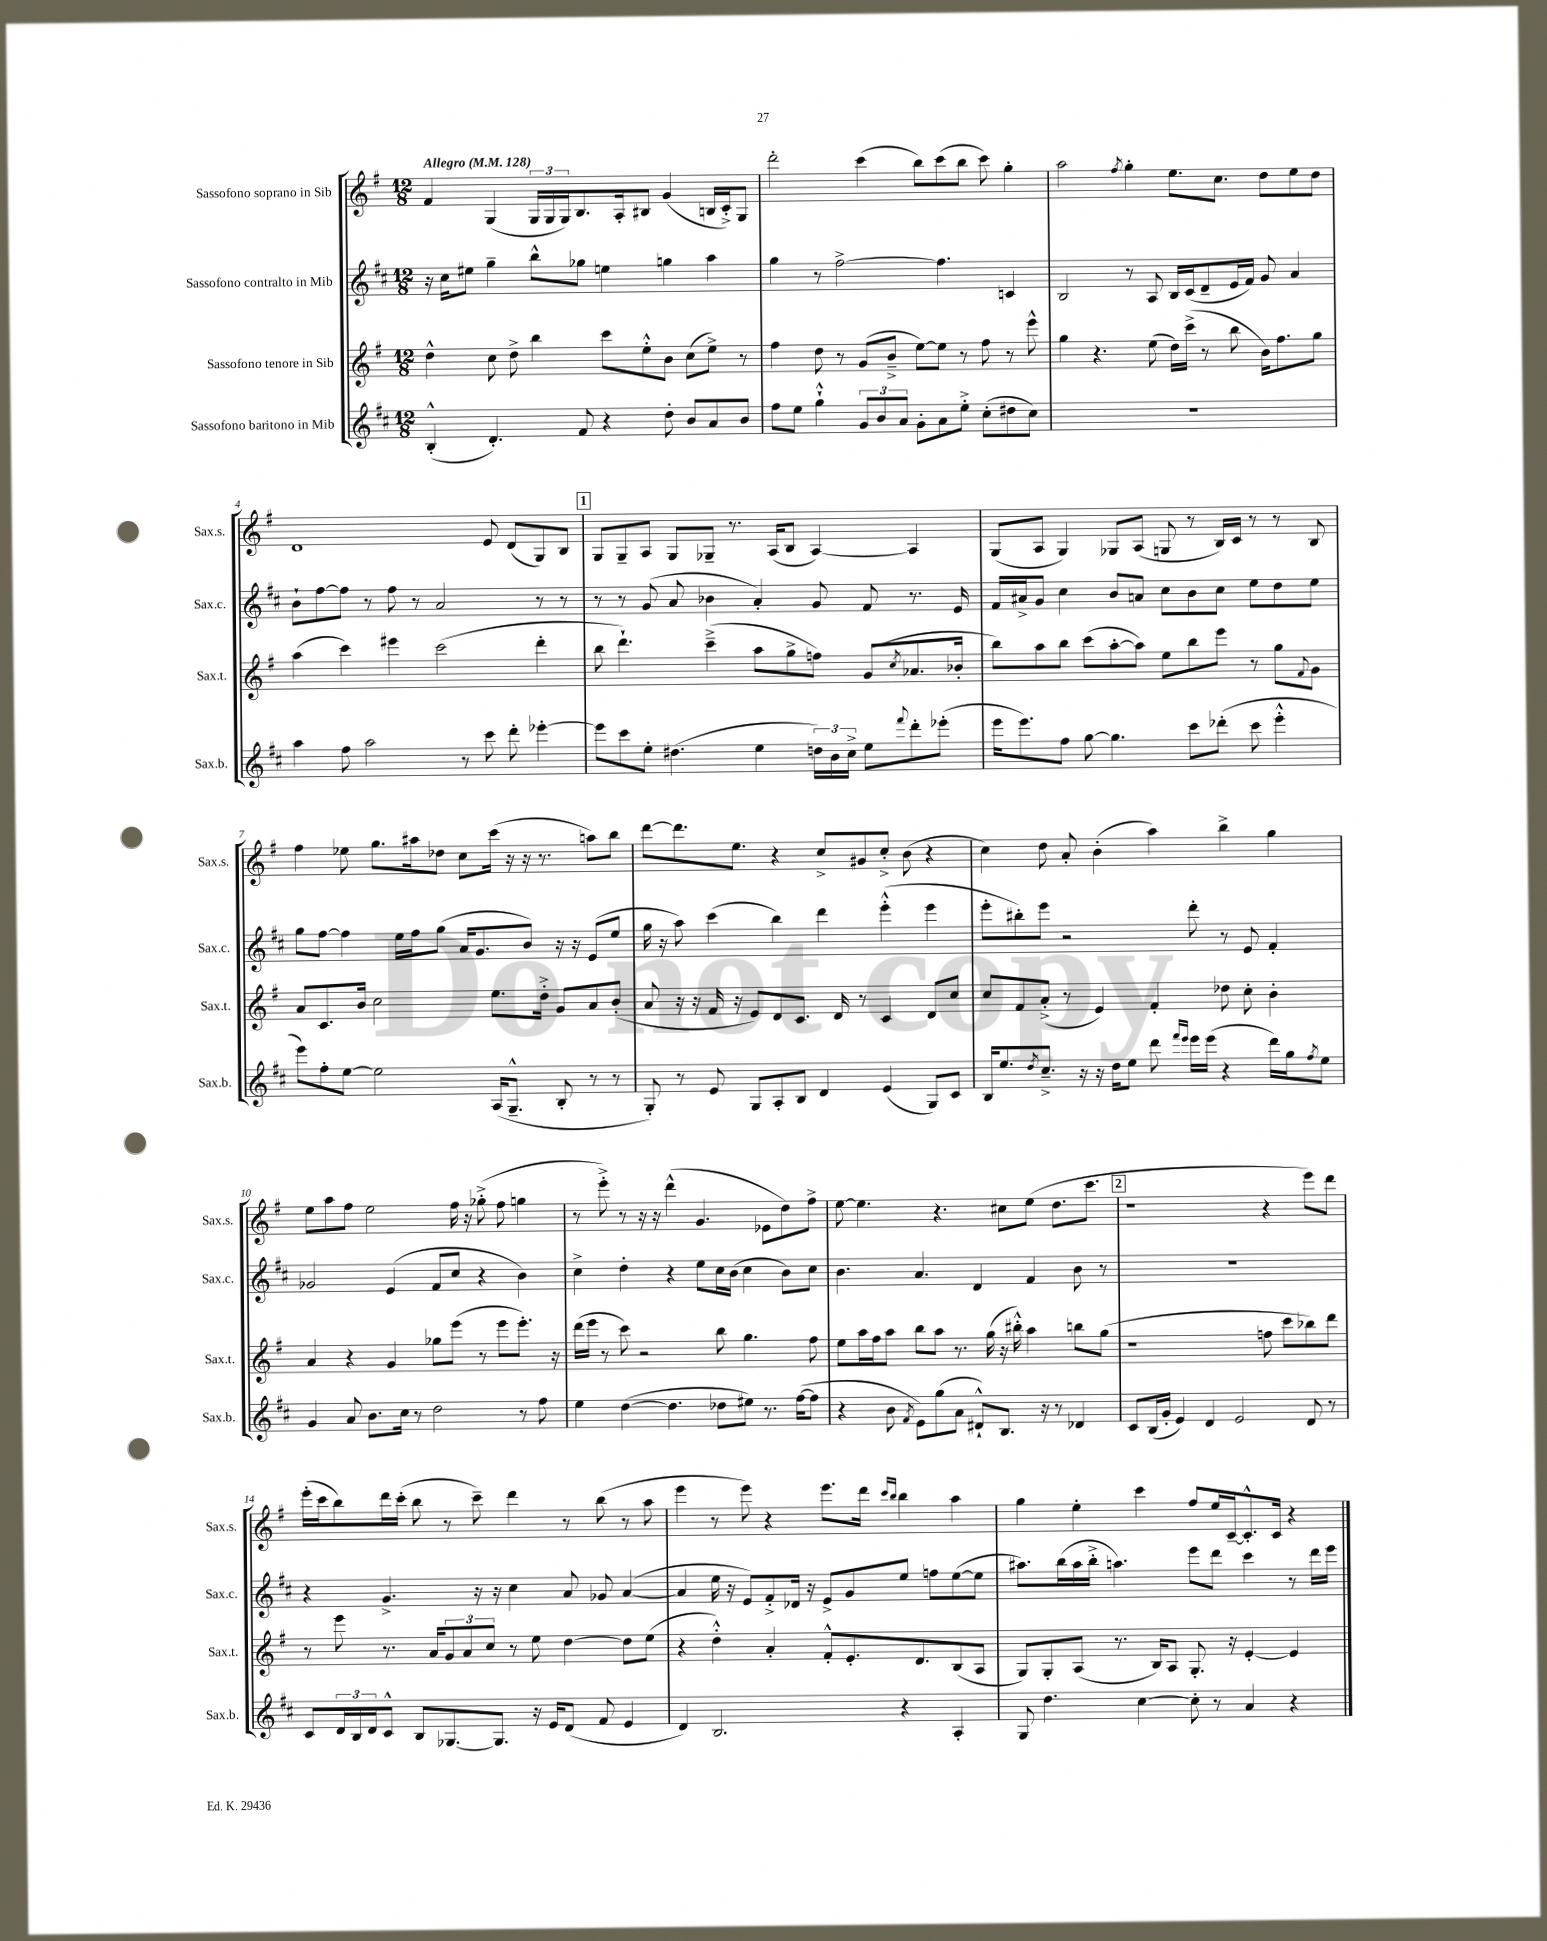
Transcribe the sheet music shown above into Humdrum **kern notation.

**kern	**kern	**kern	**kern
*part4	*part3	*part2	*part1
*staff4	*staff3	*staff2	*staff1
*I"Sassofono baritono in Mib	*I"Sassofono tenore in Sib	*I"Sassofono contralto in Mib	*I"Sassofono soprano in Sib
*I'Sax.b.	*I'Sax.t.	*I'Sax.c.	*I'Sax.s.
*clefG2	*clefG2	*clefG2	*clefG2
*k[f#c#]	*k[f#]	*k[f#c#]	*k[f#]
*M12/8	*M12/8	*M12/8	*M12/8
*MM128	*MM128	*MM128	*MM128
=1	=1	=1	=1
!	!	!	!LO:TX:a:B:t=Allegro
(4B'^^/	4dd^^\	16r	4f#/
.	.	16cc#\KL	.
.	.	8ee#X\J	.
4.d'/)	8cc\	4gg~\	(4G/
.	8dd^\	.	.
.	4bb\	8bb^^\L	24G/LL
.	.	.	24G/
.	.	.	24G/J)
8f#/	.	8gg-X\J	8.B/
4r	8ccc\L	4een\	.
.	.	.	16A'/k
.	8ee'^^\	.	8B#X/J
8dd'\	8b\J	4ggn\	(4g/
8b/L	(8cc\L	.	.
8a/	8ee^\J)	4aa\	16Bn/LL
.	.	.	16c'^/J)
8b/J	8r	.	8G/J
=2	=2	=2	=2
8ff#\L	4ff#\	4gg\	2ddd'\
8ee\J	.	.	.
4gg`^^\	8dd\	8r	.
.	8r	[2ff#^\	.
12g/L	(8g/L	.	(4ccc\
12b/	.	.	.
.	8b~^/J	.	.
12a/J	.	.	.
8g'\L	[8ee\L)	.	8bb\L)
8a\	8ee\J]	4.ff#\]	(8ccc\
8ee'^\J	8r	.	8bb\J
(8cc#'\L	8ff#\	.	8ccc\)
8dd#X\	8r	4cn/	4gg'\
8cc#\J)	8eee^^\	.	.
=3	=3	=3	=3
1.r	4gg\	2B/	2aa\
.	4.r	.	.
.	.	.	8qff#/
.	.	8r	4gg'\
.	(8ee\	8A/	.
.	16dd\LL)	16B/LL	8.ee\L
.	(16ccc^\JJ	(16c#/J	.
.	8r	8d~/	.
.	.	.	8.cc\J
.	8bb\	16e/L	.
.	.	16f#/JJ)	.
.	16b\KL)	8g/	8dd\L
.	8.ff#\	.	.
.	.	4a/	8ee\
.	8gg\J	.	8dd\J
!!LO:LB:g=z
=4	=4	=4	=4
4aa\	(4aa\	8b`\L	1d
.	.	[8ff#\	.
8ff#\	4ccc\)	8ff#\J]	.
2aa\	.	8r	.
.	4eee#X\	8ff#\	.
.	.	8r	.
.	(2ccc\	2a/	.
8r	.	.	.
8ccc#\	.	.	8e/
8ddd'\	.	.	(8d/L
[4eee-X'\	4ddd'\	8r	8G/)
.	.	8r	8B/J
!!LO:REH:place=s1:t=1
=5	=5	=5	=5
8eee-\L]	8bb\	8r	8G/L
8ccc#\	4.ddd`\)	8r	8G~/
8ee'\J	.	(8g/	8A/J
(4.dd#X\	.	8a/	8G/L
.	(4ccc~^\	4b-X\	8G-X~/J
.	.	.	8.r
4ee\	8aa\L	4a'/)	.
.	.	.	(16A/KL
.	8gg^\	.	8B/J
24ddn\LL)	8ffn\J)	8g/	[4A/)
24b\	.	.	.
24cc#^\JJ	.	.	.
8ee\L	(8g/L	8f#/	.
8qqfff#/	8qcc/	.	.
8ddd'\	8.a-X/	8.r	4A/]
(8eee-X'\J	.	.	.
.	16b-X'/Jk	16e/	.
=6	=6	=6	=6
16eee\KL	8bb\L)	16f#/LL	(8G/L
8.eee\)	.	16a#X^/J	.
.	8aa\	8g/J	8A/J
8ff#\J	8bb\J	4cc#\	4G/)
[8gg\	(8ccc\L	.	.
4.gg\]	[8aa'\	8b/L	8G-X/L
.	8aa\J])	8an/J	(8A/J
.	8ee\L	8cc#\L	8Gn/
8ccc#\L	8bb\	8b\	8r
(8ddd-X'\J	8eee\J	8cc#\J	16B/LL)
.	.	.	16c/JJ
8ccc#\	8r	8ee\L	8r
4eee'^^\	8gg\L	8dd\	8r
.	8qqf#/	.	.
.	8g\J	8ee\J	8B/
!!LO:LB:g=z
=7	=7	=7	=7
8eee\L)	8a/L	8gg\L	4ff#\
8ff#'\	8.c/	[8ff#\J	.
[8ee\J	.	4ff#\]	8ee-X\
.	16b/Jk	.	.
2ee\]	2cc\	.	8.gg\L
.	.	16ee\LL	.
.	.	16ff#\J	16aa#X\k
.	.	(8gg\J	8dd-X\J
.	.	16a/KL	8cc\L
.	.	8.g/	.
(16A/KL	8.ee\L	.	(16ccc\Jk
8.G~^^/J	.	.	16r
.	.	8b/J)	16r
.	16dd'^\Jk	.	8.r
8B'/	8g/L	16r	.
.	.	16r	.
8r	8a/	(8e/L	8aan\L)
8r	(8b'/J	8ee/J	8bb\J
=8	=8	=8	=8
8G'/)	8a/	16gg\	[8ddd\L
.	.	16r	.
8r	16r	8aa\)	8.ddd\]
.	16r	.	.
8e/	16f#/	(4ccc#\	.
.	16r	.	8.ee\J
8G/L	8e/L)	.	.
8A'/	8d/	4bb\)	4r
8B/J	8.c/J	.	.
4d/	.	4ddd\	8cc^/L
.	16d/	.	.
.	8r	.	8g#X/
(4e/	4c/	(4eee'^^\	8cc'^/J
.	.	.	(8b\
8G/L)	8d/L	4eee\	4r
8c#/J	8cc/J	.	.
=9	=9	=9	=9
16B/KL	8cc/L	8eee'\L	4cc\)
8.ee/	.	.	.
.	8f#/	8bb#X'\)	.
8qdd/	.	.	.
8.cc#~^/J	(8a'^/J	8eee\J	8dd\
.	8r	2r	8a'/
16r	.	.	.
16r	4e/)	.	(4b'\
16dd\KL	.	.	.
8ee\J	.	.	.
8ddd\	4f#'/	.	4aa\)
16qqfff#/LL	.	.	.
16qqeee/JJ	.	.	.
16eee\LL	.	8ddd'\	.
(16eee\JJ	.	.	.
4r	8dd-X\	8r	4bb^\
.	8cc'\	8e/	.
16ddd\LL)	4b'\	4f#'/	4gg\
16gg\J	.	.	.
8qff#/	.	.	.
8ee\J	.	.	.
!!LO:LB:g=z
=10	=10	=10	=10
4g/	4a/	2g-X/	8ee\L
.	.	.	8aa\
8a/	4r	.	8ff#\J
8.b\L	.	.	2ee\
.	4g/	(4e/	.
16cc#\Jk	.	.	.
8r	.	.	.
2dd\	8gg-X\L	8f#/L	.
.	(8eee\J	8cc#/J	16ff#\
.	.	.	16r
.	8r	4r	(8gg-X'^\
.	8eee\L	.	8ff#\
8r	8.eee'\J)	4b\)	4ggn\
8ff#\	.	.	.
.	16r	.	.
=11	=11	=11	=11
4ee\	(16ddd\LL	4cc#^\	8r
.	16eee\JJ	.	.
.	8r	.	8eee'^\)
([4dd\	8ccc\)	4dd'\	8r
.	2r	.	16r
.	.	.	16r
4.dd\]	.	4r	(4ddd^^\
.	.	8ee\L	4.g/
8dd-X\L	8bb\	16cc#\L	.
.	.	(16b\JJ	.
8ee#X\J)	4.gg\	4cc#\	.
8.r	.	.	8e-X\L
.	.	8b\L)	8dd\)
([16ff#\KL	.	.	.
8ff#\J]	8ff#\	8cc#\J	8ff#^\J
=12	=12	=12	=12
4r	8ee\L	4.b\	[8ee\
.	16aa\L	.	4.ee\]
.	16ff#\J	.	.
8b\	8aa\J	.	.
8qf#/	.	.	.
8e\L)	8bb\L	4.a/	.
(8gg\	8aa\J	.	4.r
8a\J	8.r	.	.
8d#X`^^/L)	.	4d/	.
.	(16gg\	.	.
8.B/J	16r	.	8cc#X\L
.	16bb#X'^^\)	.	.
.	4aa\	4f#/	(8ee\J
16r	.	.	.
8r	.	.	8.dd\L
4d-X/	8bbn\L	8b\	.
.	.	.	8.ccc\J
.	(8gg\J	8r	.
!!LO:REH:place=s1:t=2
=13	=13	=13	=13
8c#/L	1r	1.r	1r
(16B/L	.	.	.
16g'/JJ	.	.	.
4e/)	.	.	.
4d/	.	.	.
2e/	.	.	.
.	8ffn\	.	4r
.	8ccc\L	.	.
8d/	8bb-X\)	.	8eee\L)
8r	8ddd\J	.	8ddd\J
!!LO:LB:g=z
=14	=14	=14	=14
8c#/L	8r	4r	(16eee'\LL
.	.	.	16ccc\J
24d/L	8eee\	.	8bb\)
24B/	.	.	.
24d/J	.	.	.
8c#^^/J	8.r	4.g^/	16ddd\L
.	.	.	(16ccc'\JJ
8B/L	.	.	8bb\
.	16a/KL	.	.
[8.G-X/	12g/	.	8r
.	12a/	.	.
.	.	16r	8ccc~\)
.	12cc/J	.	.
8.G-/J]	.	16r	.
.	8r	4cc#\	4ddd\
16r	8ee\	.	.
16e/KL	.	.	.
(8d/J	[4dd\	8a/	8r
8f#/	.	8g-X/	(8bb\
4e/	8dd\L]	([4a/	8r
.	(8ee\J	.	8aa\
=15	=15	=15	=15
4d/)	4r	4a/]	4eee\
2.B/	4dd'^^\)	16ee\	8r
.	.	16r	.
.	.	8e/L)	8eee\)
.	4a'/	8f#'^/	4r
.	.	16d-X/Jk	.
.	.	16r	.
.	8f#'^^/L	8e^/L	8.eee\L
.	8.e'/	8g/	.
.	.	.	16ddd\Jk
.	.	.	16qqccc/LL
.	.	.	16qqbb/JJ
4r	.	8ee/J	4bb\
.	8.d/	.	.
.	.	8ffn\L	.
4A'/	(8B/	([8ee\	4aa\
.	8A/J	8ee\J]	.
=16	=16	=16	=16
8G/	8G/L)	8.aa#X\L)	4gg\
4.dd\	8G'/	.	.
.	.	(16bb\L	.
.	(8A/J	16aa#\	4ee'\
.	.	16bb'^\JJ	.
.	8.r	4.aan\)	.
[4cc#\	.	.	4ccc\
.	16B/KL)	.	.
.	8A/J	.	.
8cc#'\]	8.G'/	8eee\L	8ff#/L
8r	.	8ddd\J	16ee/L
.	16r	.	[16c~/J
4a/	[4e'/	4ccc#\	8.c'^^/]
.	.	.	16c/Jk
4r	4e/]	8r	4r
.	.	16ddd\LL	.
.	.	16eee\JJ	.
==	==	==	==
*-	*-	*-	*-
